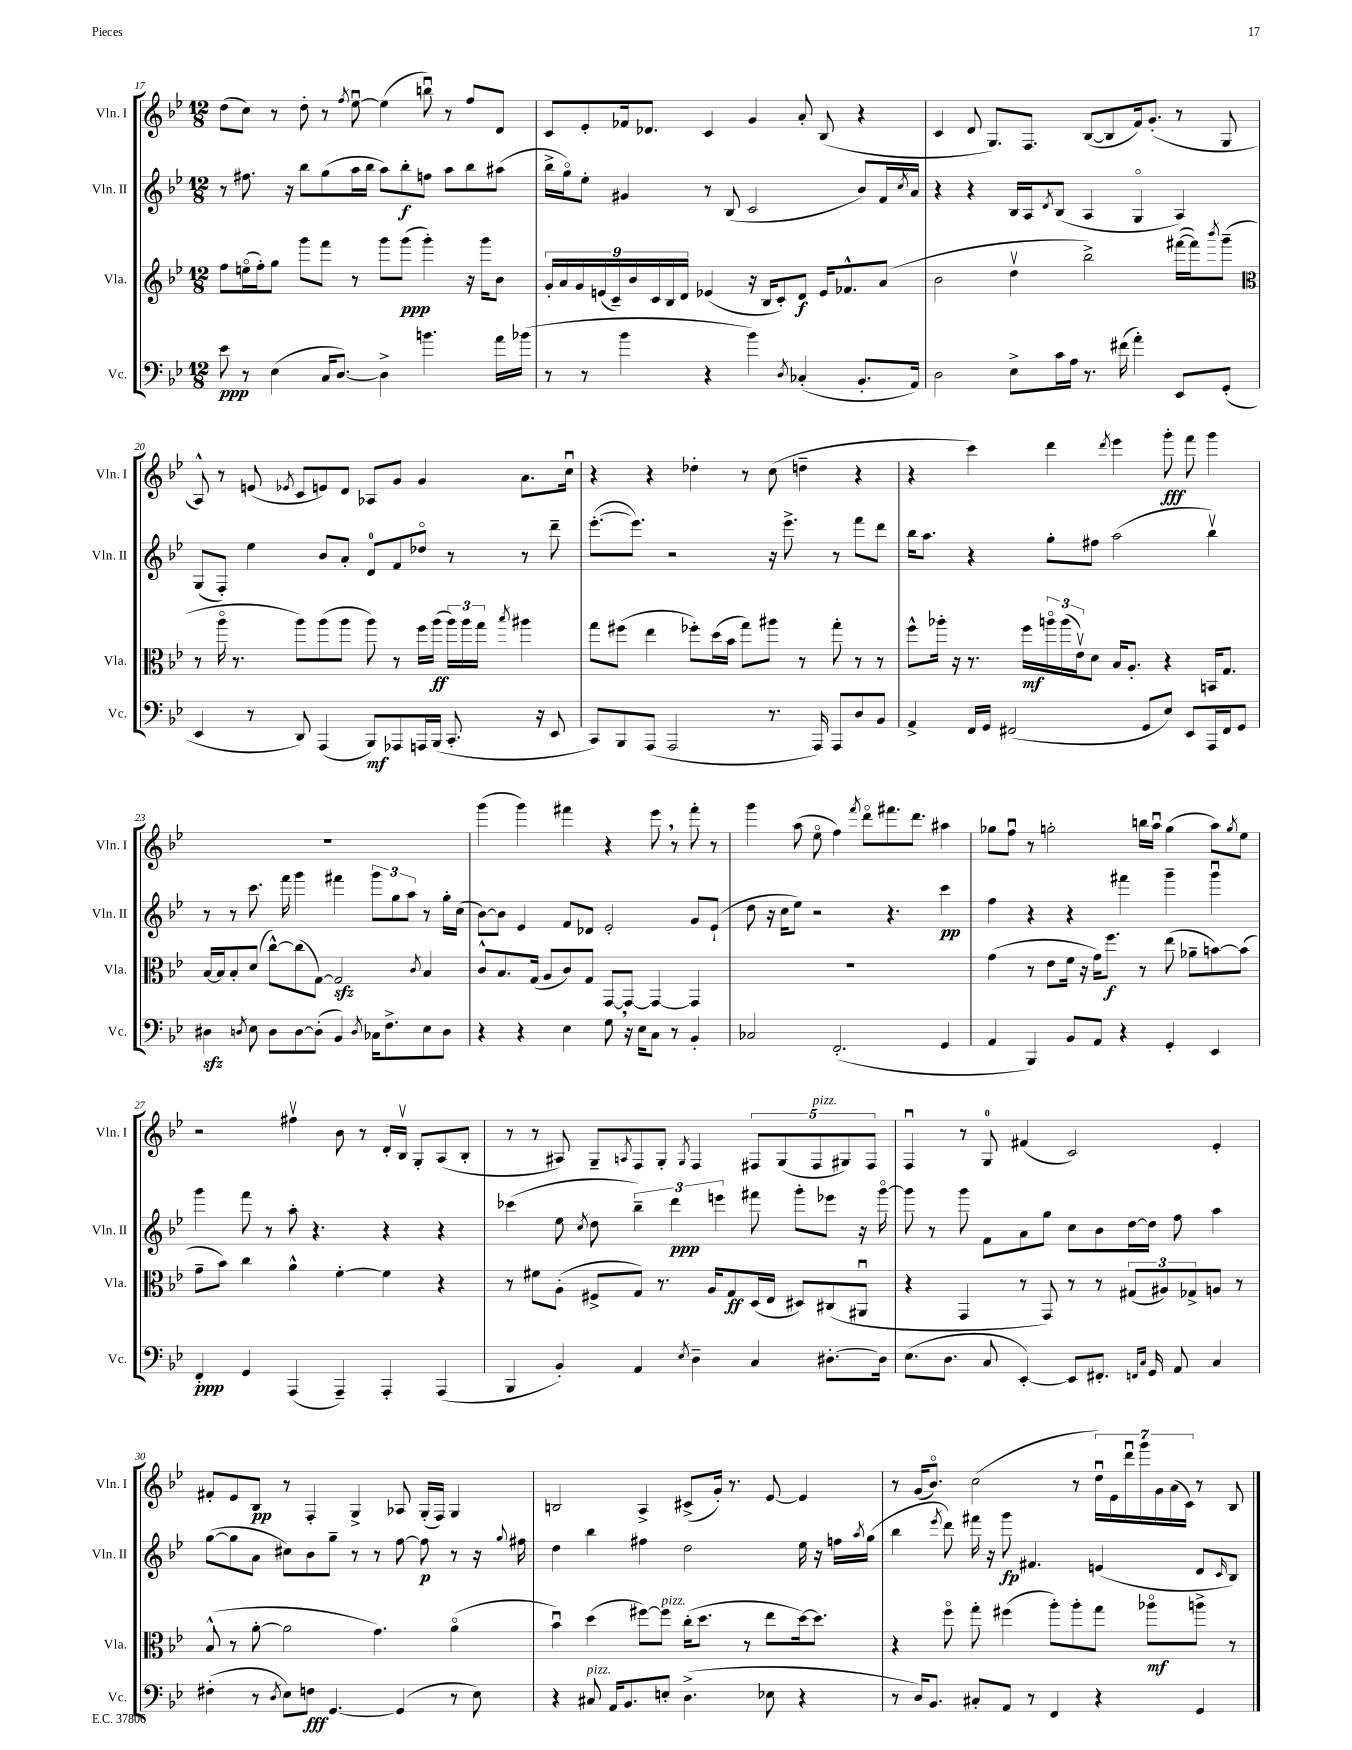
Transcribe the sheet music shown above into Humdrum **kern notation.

**kern	**kern	**kern	**kern
*staff4	*staff3	*staff2	*staff1
*clefF4	*clefG2	*clefG2	*clefG2
*k[b-e-]	*k[b-e-]	*k[b-e-]	*k[b-e-]
*M12/8	*M12/8	*M12/8	*M12/8
8e-\	8ff\L	8r	(8dd\L
8r	(16eeo\L	8.ff#\	8cc\J)
.	16ff'\J)	.	.
(4E-\	8gg\J	.	8r
.	.	16r	.
.	8ggg\L	8bb-\L	8dd'\
16C/LK	8fff\J	(8gg\	8r
[8.D/J)	.	.	.
.	.	.	8qff/
.	8r	16aa\L	[8ee-u\
.	.	16bb-\JJ	.
4D^\]	8ggg\L	8aa\L)	(4ee-\]
.	(8ggg\J	8bb-'\	.
4.b\	4ggg'\)	8ff\J	8bbu\)
.	.	8aa\L	8r
.	16r	8bb-\	8ff/L
.	16ggg\LK	.	.
16a\LL	8b-\J	(8aa#\J	8d/J
(16b-\JJ	.	.	.
=	=	=	=
8r	18g'/LL	16bb-^\LL	8c/L
.	18a/	.	.
.	.	16ggo\J)	.
.	18g/	.	.
8r	.	8ee-'\J	8e-'/
.	(18e/	.	.
.	18c~/)	.	.
4b-\	.	4g#/	16f-/k
.	18b-/	.	.
.	.	.	8.d-/J
.	18c/	.	.
.	18B-/	.	.
.	18d/JJ	.	.
4r	(4e-/	8r	4c/
.	.	(8B-/	.
4b-\)	16r	2c/	4g/
.	16B-/LK	.	.
.	8c'/)	.	.
8qD/	.	.	.
(4C-'/	8d/J	.	8a'/
.	16e-/LK	.	(8B-/
.	8.f-^^/	.	.
8.BB-'/L	.	8b-/L)	4r
.	(8a/J	16f/L	.
.	.	8qcc/	.
16AA/Jk)	.	16a/JJ	.
=	=	=	=
2D\	2b-\	4r	4c/
.	.	4r	8d/
.	.	.	8.G/L)
8E-^\L	4ddv\	16B-/LL	.
.	.	16A/J	8.F/J
.	.	8qd/	.
16c\L	.	(8B-/J	.
16A\JJ	.	.	.
8.r	2bb-^\)	4A/	([8B-/L
.	.	.	8B-/]
(16f#\	.	.	.
4a'\)	.	4Go/	16f/k)
.	.	.	(8.g'/J
8EE-/L	([16fff#\LL	4A/)	8r
.	16fff#\]J)	.	.
.	8qbbb-/	.	.
(8GG'/J	(8ggg~\J	.	8G/
=	=	=	=
*	*clefC3	*	*
4EE-/	8r	(8G/L	8A^^/)
.	16aao\	8F'/J)	8r
.	8.r	.	.
8r	.	4ee-\	(8e/
.	.	.	8qe-/
8DD/)	8aa\L)	.	8c/L
(4AAA/	(8aa\	8b-/L	8e/)
.	8aa\J	8a'/J	8d/J
8BBB-/L)	8aa\)	8d/L	8A-/L
8AAA-/	8r	8f/	8g/J
16AAA/L	16ff\LL	8dd-o/J	4g/
(16BBB-/JJ	(16aa\JJ	.	.
8.CC'/	24aa\LL)	8r	.
.	24aa\	.	.
.	24gg\JJ	.	.
.	8qbb-/	.	.
.	4aa#\	8r	8.a\L
16r	.	.	.
8EE-/	.	8ddd~\	.
.	.	.	16ccu\Jk
=	=	=	=
8CC/L)	8gg\L	([8.eee-'\L	4r
8BBB-/	(8ff#\J	.	.
.	.	8.eee-\]J)	.
(8AAA/J	4ee-\	.	4r
2AAA/	.	2r	.
.	8ff-'\L)	.	4dd-'\
.	(16dd\L	.	.
.	16b-\JJ	.	.
.	8gg\L)	.	8r
8.r	8aa#\J	16r	(8cc\
.	.	8.eee-^\	.
.	8r	.	4dd~\
16AAA/)	.	.	.
8AAA/L	8gg'\	8r	.
8D/	8r	8fff\L	4r
8BB-/J	8r	8ddd\J	.
=	=	=	=
4AA^/	8ff^^\L	16bb-\LK	4r
.	.	8.aa\J	.
.	16aa-'\Jk	.	.
.	16r	.	.
16FF/LL	8.r	4r	4ccc\)
16GG/JJ	.	.	.
(2FF#/	.	.	.
.	16ff\LL	.	.
.	24aao\	8gg'\L	4ddd\
.	(24aa\	.	.
.	24e-v\J)	.	.
.	8d\J	8ff#\J	.
.	.	.	8qddd/
.	16B-/LK	(2aa\	4eee-\
.	8.A'/J	.	.
8GG/L	.	.	.
8E-/J)	4r	.	8ggg'\
8EE-/L	.	.	8fff\
16AAA/L	16BB/LK	4bb-v\)	4ggg\
16FF#/J	8.G/J	.	.
8GG/J	.	.	.
=	=	=	=
4D#\	[16B-/LL	8r	1.r
.	16B-/]J	.	.
.	8B-'/	8r	.
8qD/	.	.	.
8E-\	(8d/J	8.ccc\	.
8D\L	[8cc^^\L)	.	.
.	.	16fff\	.
[8D\	(8cc\]	4ggg\	.
(8D'\]J	[8G\J)	.	.
4BB-/)	2G/]	4fff#\	.
8qD/	.	.	.
16C-\LK	.	12ggg\L	.
8.F^\	.	.	.
.	.	12gg\	.
.	.	12aa\J	.
.	8qc/	.	.
8E-\	4B-/	8r	.
8D\J	.	16gg'\LL	.
.	.	(16cc\JJ	.
=	=	=	=
4r	8c^^/L	[8b-\L)	(4ggg\
.	8.B-/	8b-\]J	.
4r	.	4e-/	4ggg\)
.	(16G/Jk	.	.
.	8A/L	.	.
4E-\	8c/)	8f/L	4fff#\
.	8G/J	8d-/J	.
8G\	[8GG/L	2e-'/	4r
16r	8GG/_J	.	.
16E-\LK	.	.	.
8C\J	4GG/_	.	8eee-\
8r	.	.	8r
4BB-'/	4GG/]	8g/L	8fff#'\
.	.	(8e-`/J	8r
=	=	=	=
2C-/	1.r	8dd\	4ggg\
.	.	16r	.
.	.	16cc\LK	.
.	.	8ee-\J)	(8aa\
.	.	2r	8ee-o\
(2.FF'/	.	.	4ff\)
.	.	.	8qfff/
.	.	.	8dddo\L
.	.	4.r	8.fff#\
.	.	.	8.ddd\J
4GG/	.	4ccc\	4aa#\
=	=	=	=
4AA/	(4g\	4ff\	8gg-\L
.	.	.	8ffu\J
4BBB-/)	8r	4r	8r
.	8e-\L	.	2gg'\
8BB-/L	16f\Jk	4r	.
.	16r	.	.
8AA/J	16g\LK)	.	.
.	8.ff\J	.	.
4r	.	4fff#\	.
.	8r	.	16bb\LL
.	.	.	16aau\JJ
4GG'/	(8ee-\	4ggg~\	(4gg\
.	8a-~\L	.	.
4EE-/	[8b\)	4gggu\	8aa\L)
.	.	.	8qgg/
.	(8b\]J	.	8ee-\J
=	=	=	=
4FF'/	8g~\L	4ggg\	2r
.	8b-\J)	.	.
4GG/	4cc\	8fff\	.
.	.	8r	.
(4AAA/	4a^^\	8aa'\	4ff#v\
.	.	4.r	.
4AAA~/)	[4f'\	.	8b-\
.	.	.	8r
4AAA'/	4f\]	4r	16d'/LL
.	.	.	16B-v/JJ
.	.	.	8G'/L
(4AAA/	4r	4r	(8A/
.	.	.	8B-'/J
=	=	=	=
4BBB-/	8r	(4ccc-\	8r
.	8f#\L	.	8r
4BB-'/)	(8A'\J	8ee-\	8A#/)
.	.	8qcc/	.
.	8F#^/L	8dd\	8G~/L
.	.	.	8qA/
4AA/	8G/J)	6bb-~\)	8F/
.	8.r	.	8G'/J
.	.	6ddd\	.
8qE-/	.	.	8qG/
4D~\	.	.	4F/
.	16A/LK	.	.
.	.	6eee\	.
.	8G/	.	.
4C/	(16D/L	8fff#\	10F#/L
.	16E-/JJ	.	.
.	.	.	(10G/
.	8D#/L)	8ggg'\L	.
.	.	.	10F#/
[8.D#'\L	(8C#/	8eee-\J	.
.	.	.	10G#/)
.	8AA#u/J	16r	.
.	.	.	10F#/J
16D#\]Jk	.	[16gggo\	.
=	=	=	=
(8.E-\L	4r	8ggg\]	4Fu/
.	.	8r	.
8.D\J	.	.	.
.	4GG/	8ggg\	8r
8C/	.	8f\L	8G/
[4EE-'/)	8r	8a\	(4f#/
.	8GG/)	8gg\J	.
8EE-/]L	8r	8cc\L	2c/)
8.FF#'/J	8r	8b-\	.
.	(12G#/L	[16dd\L	.
16qqFF/LL	.	.	.
16qqC/JJ	.	.	.
16GG/	.	16dd\]JJ	.
.	12A#/)	.	.
8AA/	.	8ff\	.
.	12G-^/	.	.
4C/	8A/J	4aa\	4e-'/
.	8r	.	.
=	=	=	=
(4F#'\	(8B-^^/	([8gg\L	8f#'/L
.	8r	8gg\]	8e-/
8r	[8a'\	8a\J	8B-/J
8qD/	.	.	.
8E-\L)	2a\]	8cc#\L)	8r
8F\J	.	8b-\	4F'/
[4.GG/	.	8gg~\J	.
.	.	8r	4G^/
.	4.g\)	8r	.
(4GG/]	.	[8ff\	8A-/
.	.	8ff\]	(16G'/LL
.	.	.	16F/JJ)
8r	(4ao\	8r	4G/
8E-\)	.	16r	.
.	.	8qqgg/	.
.	.	16ff#\	.
=	=	=	=
4r	4b-u\)	4dd\	2B/
8C#/	(4dd\	4bb-\	.
16AA/LK	.	.	.
8.BB-/	.	.	.
.	[8ff#\L)	4ff#\	4A^/
8E'/J	8ff#\]J	.	.
(4.D^\	(16cc'\LK	2dd\	(8c#^/L
.	8.dd\J	.	.
.	.	.	16g'/Jk)
.	.	.	8.r
.	8r	.	.
8E-\	8ee-\L	.	[8e-/
4r	[16dd\k)	16ee-\	4e-/]
.	8.dd\]J	16r	.
.	.	16ff\LL	.
.	.	8qaa/	.
.	.	(16gg\JJ	.
=	=	=	=
8r	4r	4bb-\	8r
16D/LK)	.	.	(16g/LK
8.BB-/J	.	.	8.b-o/J)
.	.	8qeee-/	.
.	8ffo\	8ddd\)	.
8C#'/L	8gg'\	16fff#\	(2cc\
.	.	16r	.
8AA/J	(4ff#\	8ggg\	.
8r	.	4.f#/	.
4FF/	8aa'\L)	.	.
.	8aa'\	.	8r
4r	8gg\J	(4e/	28ddu\LL)
.	.	.	28e-\
.	.	.	28dddu\
.	.	.	28ggg\
.	8aa-o\L	.	.
.	.	.	28g\
.	.	.	(28a\
.	.	.	28c\JJ)
4GG/	8aa^\J	8d/L	8r
.	.	16qqc/	.
.	8r	8B-/J)	8B-/
==	==	==	==
*-	*-	*-	*-
